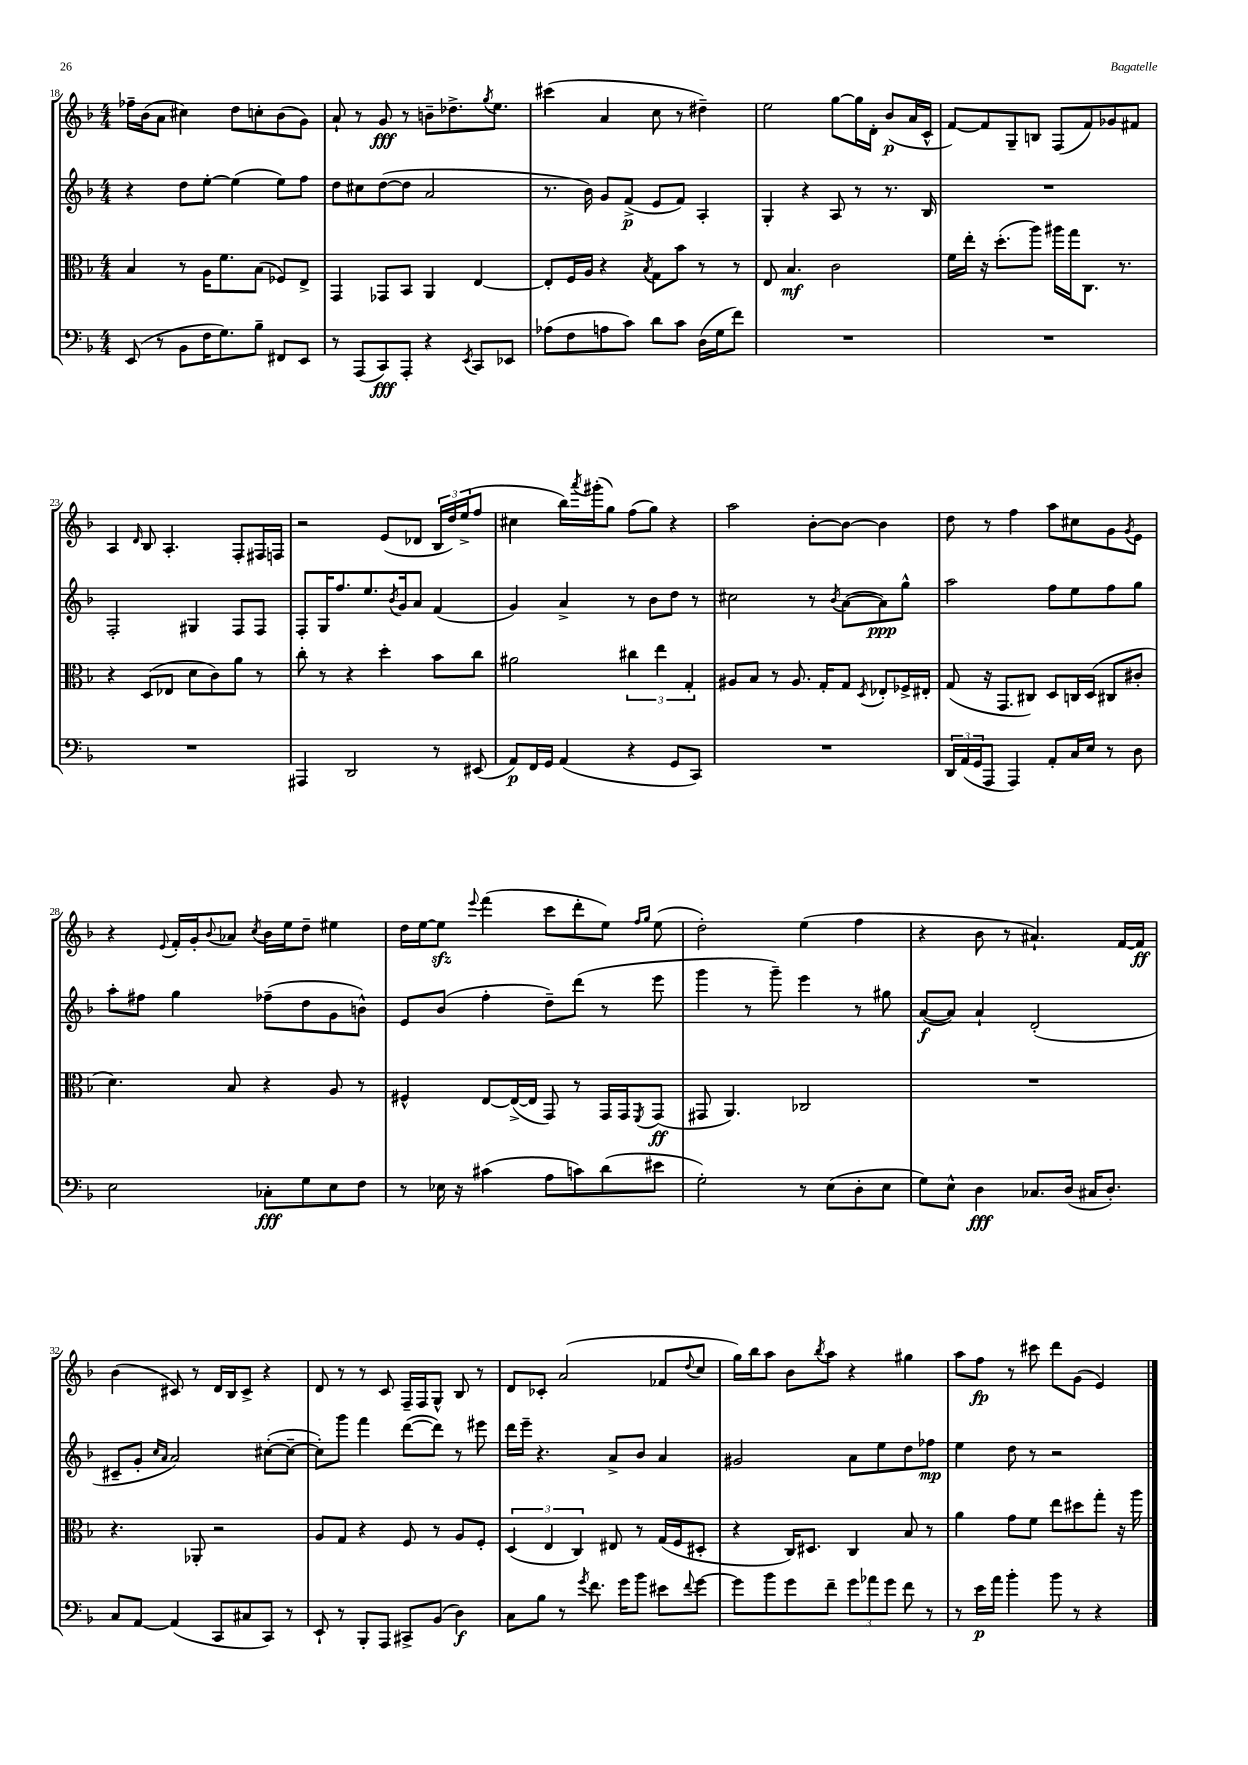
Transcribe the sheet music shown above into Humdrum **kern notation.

**kern	**kern	**kern	**kern
*staff4	*staff3	*staff2	*staff1
*clefF4	*clefC3	*clefG2	*clefG2
*k[b-]	*k[b-]	*k[b-]	*k[b-]
*M4/4	*M4/4	*M4/4	*M4/4
(8EE	4B-	4r	16ff-~
.	.	.	(16b-
8r	.	.	8a
8BB-	8r	8dd	4cc#)
16F	16A	[8ee'	.
8.G)	8.f	.	.
.	.	(4ee]	8dd
8B-~	(8B-	.	8cc'
8FF#	8F-)	8ee)	(8b-
8EE	8E^	8ff	8g)
=	=	=	=
8r	4GG	8dd	8a`
(8AAA	.	8cc#	8r
8CC)	8GG-	([8dd	8g
8AAA'	8BB-	8dd]	8r
4r	4AA	2a	8b~
.	.	.	8.dd-^
8qEE	.	.	.
8CC	[4E	.	.
.	.	.	8qgg
.	.	.	8.ee
8EE-	.	.	.
=	=	=	=
(8A-	8E']	8.r	(4ccc#
8F	16F	.	.
.	16A	16b-)	.
8A	4r	8g	4a
8c)	.	(8f^	.
.	8qB-	.	.
8d	8G	8e	8cc
8c	8b-	8f)	8r
(16D	8r	4A'	4dd#~)
16G	.	.	.
8f)	8r	.	.
=	=	=	=
1r	8E	4G'	2ee
.	4.B-	.	.
.	.	4r	.
.	2c	8A	[8gg
.	.	8r	16gg]
.	.	.	16d'
.	.	8.r	(8b-
.	.	.	16a
.	.	16B-	16c^^
=	=	=	=
1r	16f	1r	[8f)
.	16ee'	.	.
.	16r	.	8f]
.	(8.dd'	.	.
.	.	.	8G~
.	8aa)	.	8B
.	16aa#	.	(8F
.	16gg	.	.
.	8.C	.	8f)
.	.	.	8g-
.	8.r	.	.
.	.	.	8f#
=	=	=	=
1r	4r	2F'	4A
.	.	.	16qqd
.	(8D	.	8B-
.	8E-	.	4.A'
.	8d	4G#	.
.	8c)	.	.
.	8a	8F	8F'
.	8r	8F	16F#
.	.	.	16F
=	=	=	=
4AAA#	8cc'	8F'	2r
.	8r	16G	.
.	.	8.ff	.
2DD	4r	.	.
.	.	8.ee	.
.	4dd'	.	(8e
.	.	8qb-	.
.	.	16g	.
.	.	8a	8d-
8r	8b-	(4f	24B-
.	.	.	24dd)
.	.	.	(24ee^
(8EE#	8cc	.	8ff
=	=	=	=
8AA)	2a#	4g)	4cc#
16FF	.	.	.
16GG	.	.	.
(4AA	.	4a^	16bb-)
.	.	.	8qaaa
.	.	.	(16ggg#'
.	.	.	8gg)
4r	6cc#	8r	(8ff
.	.	8b-	8gg)
.	6ee	.	.
8GG	.	8dd	4r
.	6G'	.	.
8CC)	.	8r	.
=	=	=	=
1r	8A#	2cc#	2aa
.	8B-	.	.
.	8r	.	.
.	8.A#	.	.
.	.	8r	[8b-'
.	16G'	.	.
.	.	8qb-	.
.	8G	([8a	8b-_
.	8qD	.	.
.	8E-'	8a])	4b-]
.	16F-^	8gg^^	.
.	16E#'	.	.
=	=	=	=
24DD	(8G	2aa	8dd
(24AA	.	.	.
24GG	.	.	.
8AAA	16r	.	8r
.	8.GG	.	.
4AAA)	.	.	4ff
.	8C#)	.	.
8AA'	8D	8ff	8aa
16C	16C	8ee	8cc#
16E	(16D	.	.
8r	8C#	8ff	8g
.	.	.	8qg
8D	8c#'	8gg	8e
=	=	=	=
2E	4.d)	8aa'	4r
.	.	8ff#	.
.	.	.	8qqe
.	.	4gg	16f'
.	.	.	16g'
.	.	.	8qqb-
.	8B-	.	8a-
.	.	.	8qcc
8C-'	4r	(8ff-~	16b-
.	.	.	16ee
8G	.	8dd	8dd~
8E	8A	8g	4ee#
8F	8r	8b^^)	.
=	=	=	=
8r	4F#^^	8e	16dd
.	.	.	[16ee
16E-	.	(8b-	8ee]
16r	.	.	.
.	.	.	8qqeee
(4c#	[8E	4ff'	(4fff
.	(16E^_	.	.
.	16E]	.	.
8A	8GG)	8dd~)	8ccc
8c)	8r	(8ddd	8ddd'
(8d	16GG	8r	8ee)
.	16GG	.	.
.	.	.	16qqff
.	8qFF	.	16qqgg
8e#	(8GG	8eee	(8ee
=	=	=	=
2G')	8GG#	4ggg	2dd')
.	4.AA)	.	.
.	.	8r	.
.	.	8ggg~)	.
8r	2C-	4eee	(4ee
(8E	.	.	.
8D'	.	8r	4ff
8E	.	8gg#	.
=	=	=	=
8G)	1r	([8a	4r
8E^^	.	8a])	.
4D	.	4a`	8b-
.	.	.	8r
8.C-	.	(2d'	4.a#`)
(16D	.	.	.
16C#	.	.	.
8.D')	.	.	.
.	.	.	[16f
.	.	.	16f]
=	=	=	=
8C	4.r	8c#~	(4b-
[8AA	.	8g'	.
.	.	16qqcc	.
.	.	16qqa	.
(4AA]	.	2a)	8c#)
.	8AA-'	.	8r
8CC	2r	.	16d
.	.	.	16B-
8C#	.	.	8c#^
8CC)	.	([8cc#'	4r
8r	.	8cc#~_	.
=	=	=	=
8EE`	8A	8cc#'])	8d
8r	8G	8ggg	8r
8BBB-'	4r	4fff	8r
8AAA	.	.	8c
8CC#^	8F	([8ddd	16F~
.	.	.	16F
(8BB-	8r	8ddd])	8G^^
4D)	8A	8r	8B-
.	8F'	8eee#	8r
=	=	=	=
8C	(6D	16ddd	8d
.	.	16eee~	.
8B-	.	4.r	8c-'
.	6E	.	.
8r	.	.	(2a
.	6C)	.	.
8qg	.	.	.
8.f	.	.	.
.	8E#	8a^	.
16g	.	.	.
8b-	8r	8b-	.
8e#	(16G	4a	8f-
.	16F	.	.
8qqf	.	.	8qqdd
[8g	8D#'	.	8cc
=	=	=	=
8g]	4r	2g#	16gg)
.	.	.	16bb-
8b-	.	.	8aa
8g	16C)	.	8b-
.	8.D#	.	.
.	.	.	8qbb-
8f~	.	.	8aa
12g	4C	8a	4r
12a-	.	.	.
.	.	8ee	.
12g	.	.	.
8f	8B-	8dd	4gg#
8r	8r	8ff-	.
=	=	=	=
8r	4a	4ee	8aa
16e	.	.	8ff
16a	.	.	.
4b-'	8g	8dd	8r
.	8f	8r	8ccc#
8b-	8ee	2r	8ddd
8r	8dd#	.	(8g
4r	8gg'	.	4e)
.	16r	.	.
.	16aa	.	.
==	==	==	==
*-	*-	*-	*-
